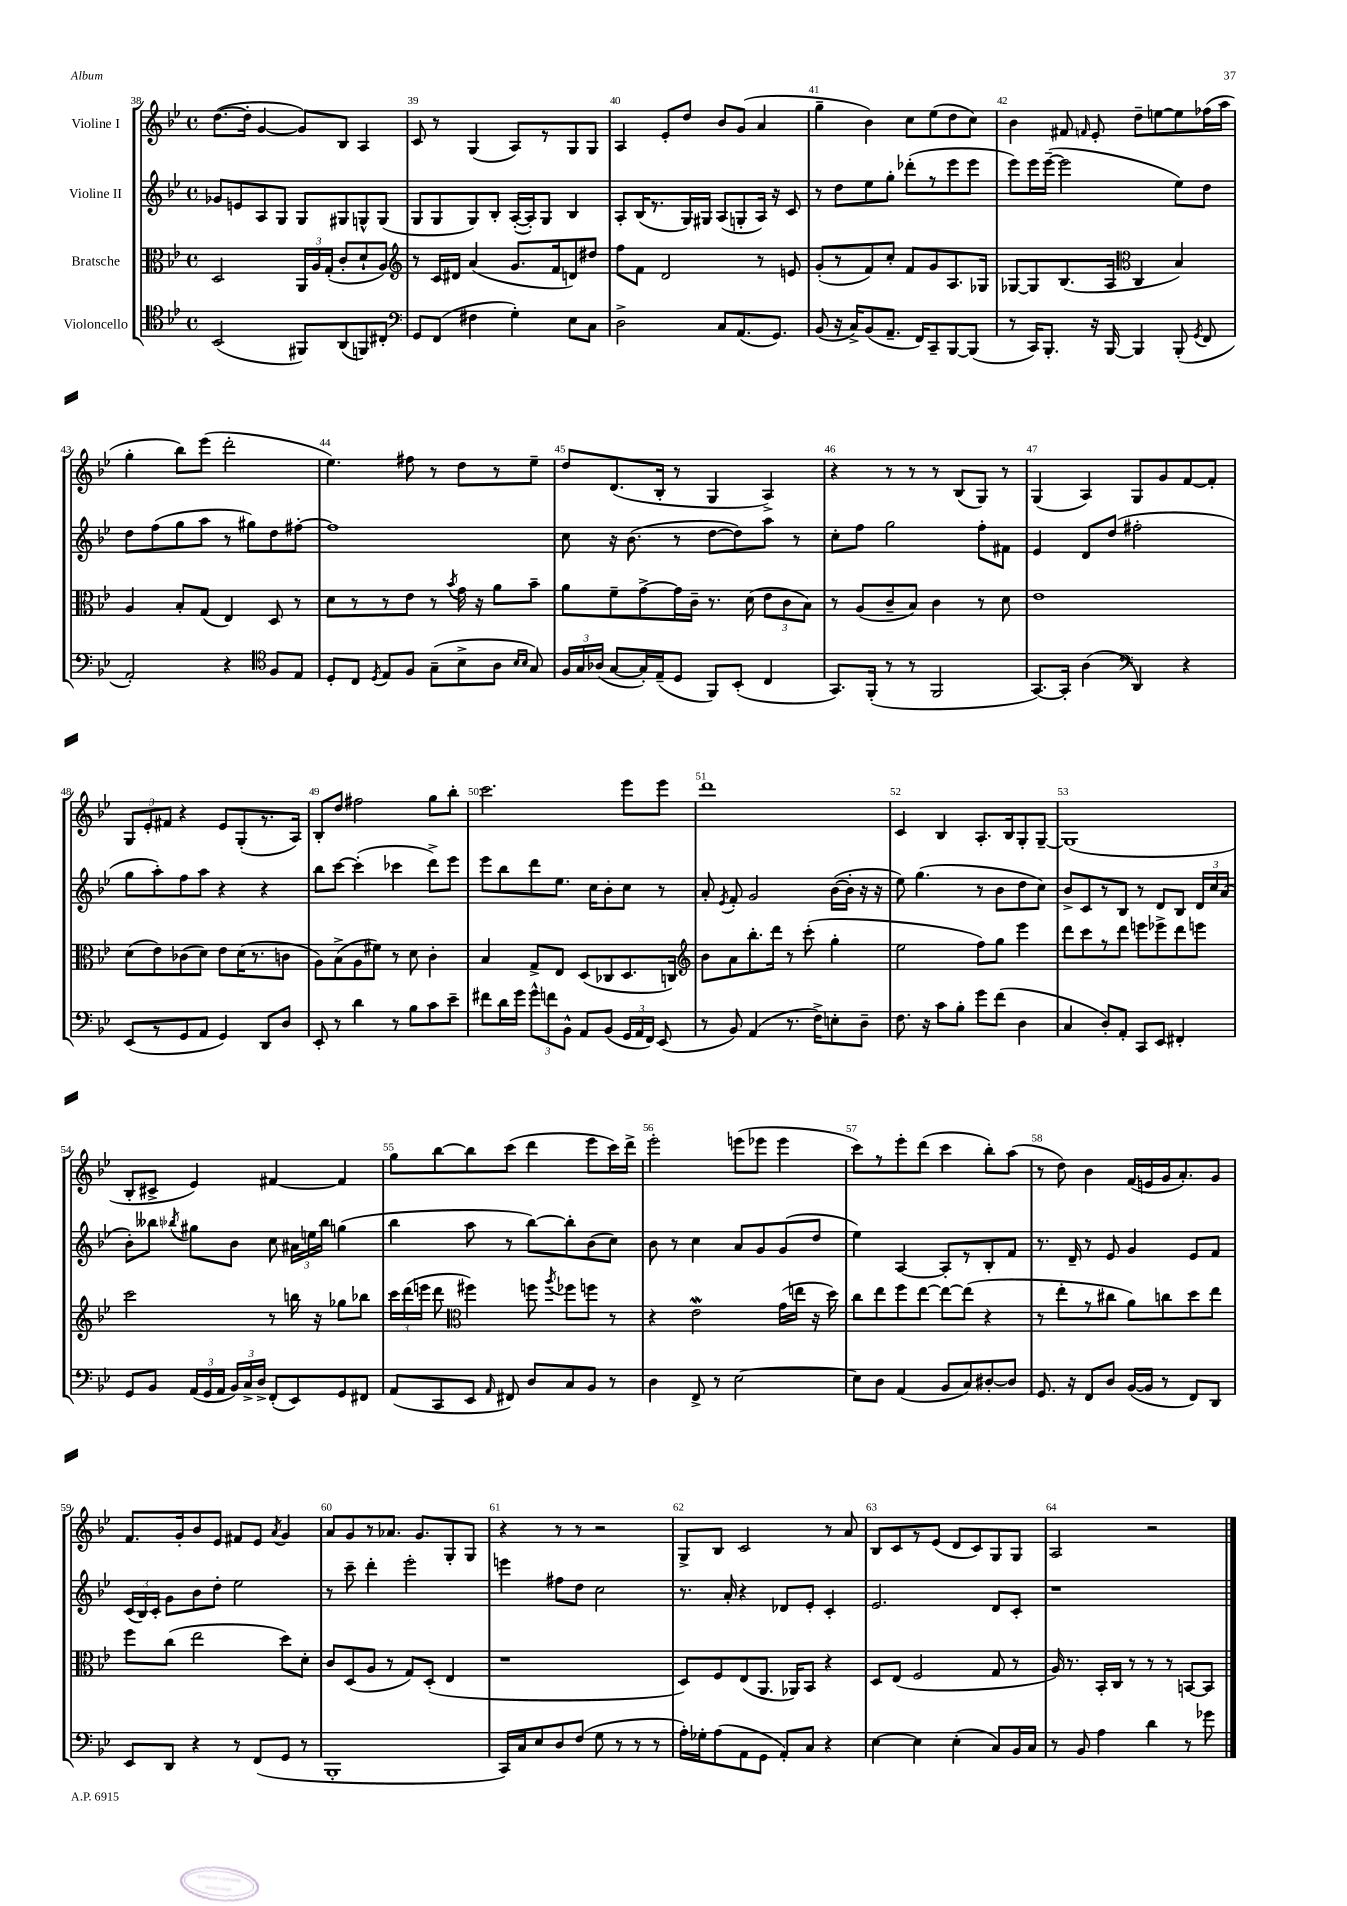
<<
\new StaffGroup <<
\new Staff = "s0" \with { instrumentName = "Violine I" } {
    \clef treble \key bes \major \defaultTimeSignature \time 4/4
    \autoBeamOff d''8.[~( d''16]-. g'4~ g'8[) bes8] a4 |
    c'8 r8 g4( a8[) r8 g8 g8] |
    a4 ees'8[-. d''8] bes'8[ g'8]( a'4 |
    g''4-- bes'4) c''8[ ees''8( d''8 c''8]) |
    bes'4 fis'8 \grace { f'16 } ees'8-. d''8[-- e''8~ e''8 fes''16( a''16] |
    g''4-. bes''8[) ees'''8]( d'''2-. |
    ees''4.) fis''8 r8 d''8[ r8 ees''8]-- |
    d''8[ d'8.( bes16]-. r8 g4 a4->) |
    r4 r8 r8 r8 bes8[( g8]) r8 |
    g4( a4) g8[ g'8 f'8~ f'8]-. |
    \tuplet 3/2 { g8[ ees'8-. fis'8] } r4 ees'8[ g8-.( r8. a16]) |
    bes8[-. d''8] fis''2 g''8[ bes''8]-. |
    c'''2. ees'''8[ ees'''8] |
    d'''1 |
    c'4 bes4 a8.[-. bes16 g8-. g8]~-- |
    g1( |
    bes8[-. cis'8]-> ees'4) fis'4~ fis'4 |
    g''8[ bes''8~ bes''8 c'''8]( d'''4 ees'''8[ c'''16) d'''16]-> |
    ees'''2-. e'''8[( ees'''8] ees'''4 |
    c'''8[) r8 ees'''8-. d'''8]( c'''4 bes''8[-.) a''8]( |
    r8 d''8) bes'4 f'16[( e'16 g'16 a'8.-.) g'8] |
    f'8.[ g'16-. bes'8 ees'8] fis'8[ ees'8] \acciaccatura { a'8 } g'4 |
    a'8[ g'8 r8 aes'8.] g'8.[ g8-. g8] |
    r4 r8 r8 r2 |
    g8[-> bes8] c'2 r8 a'8 |
    bes8[ c'8 r8 ees'8]( d'8[ c'8) g8 g8] |
    a2 r2 \bar "|." |
}
\new Staff = "s1" \with { instrumentName = "Violine II" } {
    \clef treble \key bes \major \defaultTimeSignature \time 4/4
    \autoBeamOff ges'8[ e'8 a8 g8] g8[ gis8 g8-^ g8]( |
    g8[ g8 g8) bes8]-. a16[~-.( a16-.) g8] bes4 |
    a8[-. bes16( r8. g16) gis16] a8[( g8-. a16]) r16 c'8 |
    r8 d''8[ ees''8 g''8]-. des'''8[-.( r8 ees'''8 ees'''8] |
    ees'''8[) ees'''16 ees'''16]~--( ees'''2 ees''8[) d''8] |
    d''8[ f''8( g''8 a''8] r8 gis''8[) d''8 fis''8]~-. |
    fis''1 |
    c''8 r16 bes'8.( r8 d''8[~ d''8) a''8] r8 |
    c''8[-. f''8] g''2 f''8[-. fis'8] |
    ees'4 d'8[ d''8]( fis''2-. |
    g''8[ a''8-.) f''8 a''8] r4 r4 |
    bes''8[ c'''8]~ c'''4-.( ces'''4 d'''8[->) ees'''8] |
    ees'''8[ bes''8 d'''8 ees''8.] c''16[ bes'8-. c''8] r8 |
    a'8-. \acciaccatura { ees'8 } f'8-. g'2 bes'16[~( bes'16]-. r16 r16 |
    ees''8) g''4.( r8 bes'8[ d''8 c''8]) |
    bes'8[-> c'8 r8 bes8] r8 d'8[ bes8] \tuplet 3/2 { d'16[ c''16 a'16]( } |
    bes'8[-.) beses''8] \acciaccatura { bes''8 } gis''8[ bes'8] c''8 \tuplet 3/2 { ais'16[ e''16 bes''16] } g''4( |
    bes''4 a''8 r8 bes''8[~) bes''8-. bes'8( c''8]) |
    bes'8 r8 c''4 a'8[ g'8 g'8( d''8] |
    ees''4) a4~ a8[-. r8 bes8-. f'8] |
    r8. d'16-- r8 ees'8 g'4 ees'8[ f'8] |
    \tuplet 3/2 { c'16[( bes16) c'16]-. } g'8[ bes'8 d''8]-. ees''2 |
    r8 c'''8-- d'''4-. ees'''2-. |
    e'''4 fis''8[ d''8] c''2 |
    r8. a'16-. r4 des'8[ ees'8]-. c'4-. |
    ees'2. d'8[ c'8]-. |
    r1 \bar "|." |
}
\new Staff = "s2" \with { instrumentName = "Bratsche" } {
    \clef alto \key bes \major \defaultTimeSignature \time 4/4
    \autoBeamOff d2 \tuplet 3/2 { a,16[ a16 g16]-.( } c'8[-. d'8-! a8]) |
    \clef treble r8 c'16[ dis'16] a'4( g'8.[ f'16 d'8) dis''8] |
    f''8[ f'8] d'2 r8 e'8 |
    g'8[-.( r8 f'8) c''8]-. f'8[ g'8 a8. ges16] |
    ges8[~ ges8 bes8.( a16] \clef alto c4 bes4) |
    a4 bes8[-. g8]( ees4) d8 r8 |
    d'8[ r8 r8 ees'8] r8 \acciaccatura { bes'8 } g'16 r16 a'8[ bes'8]-- |
    a'8[ f'8-- g'8~-> g'16 c'16]-- r8. d'16( \tuplet 3/2 { ees'8[ c'8 bes8]) } |
    r8 a8[( c'8-- bes8]) c'4 r8 d'8 |
    ees'1 |
    d'8[( ees'8) ces'8( d'8]) ees'8[ d'16( r8. c'8] |
    a8[) bes8->( a8 fis'8]) r8 d'8 c'4-. |
    bes4 g8[-> ees8] d8[( ces8 d8. c16]) |
    \clef treble bes'8[ a'8 bes''8.-. d'''16] r8 c'''8-.( g''4-. |
    ees''2 f''8[) g''8] ees'''4 |
    d'''8[ c'''8 r8 d'''8] e'''8[ ees'''8-> d'''8 e'''8] |
    c'''2 r8 b''16 r16 ges''8[ bes''8] |
    \tuplet 3/2 { c'''16[ d'''16( e'''16] } d'''8 \clef alto fis''4) f''8 \acciaccatura { a''8 } fes''8[ f''8] r8 |
    r4 ees'2\mordent g'16[( e''16] r16 d''16) |
    c''8[ ees''8 f''8 ees''8]~ ees''8[~ ees''8]( r4 |
    r8 ees''8[-. r8 cis''8] a'8[) c''8 d''8 ees''8] |
    f''8[ c''8]( ees''2 d''8[) d'8]-. |
    c'8[ d8( a8] r8 g8[) d8]-.( ees4 |
    r1 |
    d8[) f8 ees8( a,8.] aes,16[) bes,8] r4 |
    d8[ ees8]( f2 g8 r8 |
    a16) r8. bes,16[-. c16] r8 r8 r8 b,8[~ b,8] \bar "|." |
}
\new Staff = "s3" \with { instrumentName = "Violoncello" } {
    \clef tenor \key bes \major \defaultTimeSignature \time 4/4
    \autoBeamOff bes,2( fis,8[) a,8( f,8) cis8]-. |
    \clef bass g,8[ f,8]( fis4 g4-.) ees8[ c8] |
    d2-> c8[ a,8.( g,8.]) |
    bes,8( r16 c16[->) bes,8( a,8.]-- f,16[) c,8-- bes,,8~ bes,,8]( |
    r8 c,16[) bes,,8.]-. r16 bes,,16~ bes,,4 bes,,8-.( \acciaccatura { g,8 } f,8 |
    a,2-.) r4 \clef tenor f8[ ees8] |
    d8[-. c8] \acciaccatura { d8 } ees8[ f8] g8[--( bes8-> a8] \grace { bes16[ bes16] } g8) |
    \tuplet 3/2 { f16[ g16 aes16]( } g8[~ g16-.) ees16--( d8] f,8[) bes,8]-.( c4 |
    g,8.[) f,16]-.( r8 r8 f,2 |
    g,8.[~) g,16]-. a4( \clef bass d,4) r4 |
    ees,8[( r8 g,8 a,8] g,4) d,8[ d8] |
    ees,8-. r8 d'4 r8 bes8[ c'8 ees'8]-- |
    fis'8[ d'16 g'16] \tuplet 3/2 { g'8[-^ f'8 bes,8]-^ } a,8[ bes,8]( \tuplet 3/2 { g,16[ a,16 f,16]) } ees,8( |
    r8 bes,8) a,4( r8. f16[->) e8-. d8]-- |
    f8. r16 c'8[ bes8]-. g'8[ f'8]( d4 |
    c4 d8[-.) a,8]-. c,8[ ees,8] fis,4-. |
    g,8[ bes,8] \tuplet 3/2 { a,16[( g,16 a,16] } \tuplet 3/2 { bes,16[) c16-> d16]-> } f,8[-.( ees,8) g,8 fis,8] |
    a,8[( c,8 ees,8] \grace { a,16 } fis,8) d8[ c8 bes,8] r8 |
    d4 f,8-> r8 ees2~ |
    ees8[ d8] a,4( bes,8[ c8) dis8~-. dis8] |
    g,8. r16 f,8[ d8] bes,16[~( bes,16] r8 f,8[) d,8] |
    ees,8[ d,8] r4 r8 f,8[( g,8] r8 |
    bes,,1-. |
    c,16[) c16 ees8 d8 f8]( g8 r8 r8 r8 |
    a16[-.) ges16-. a8( a,8 g,8] a,8[-.) c8] r4 |
    ees4~ ees4 ees4-.( c8[) bes,16 c16] |
    r8 bes,8 a4 d'4 r8 ges'8 \bar "|." |
}
>>
>>
\layout { \context { \Score currentBarNumber = #38 \override BarNumber.break-visibility = ##(#f #t #t) barNumberVisibility = #all-bar-numbers-visible } }
